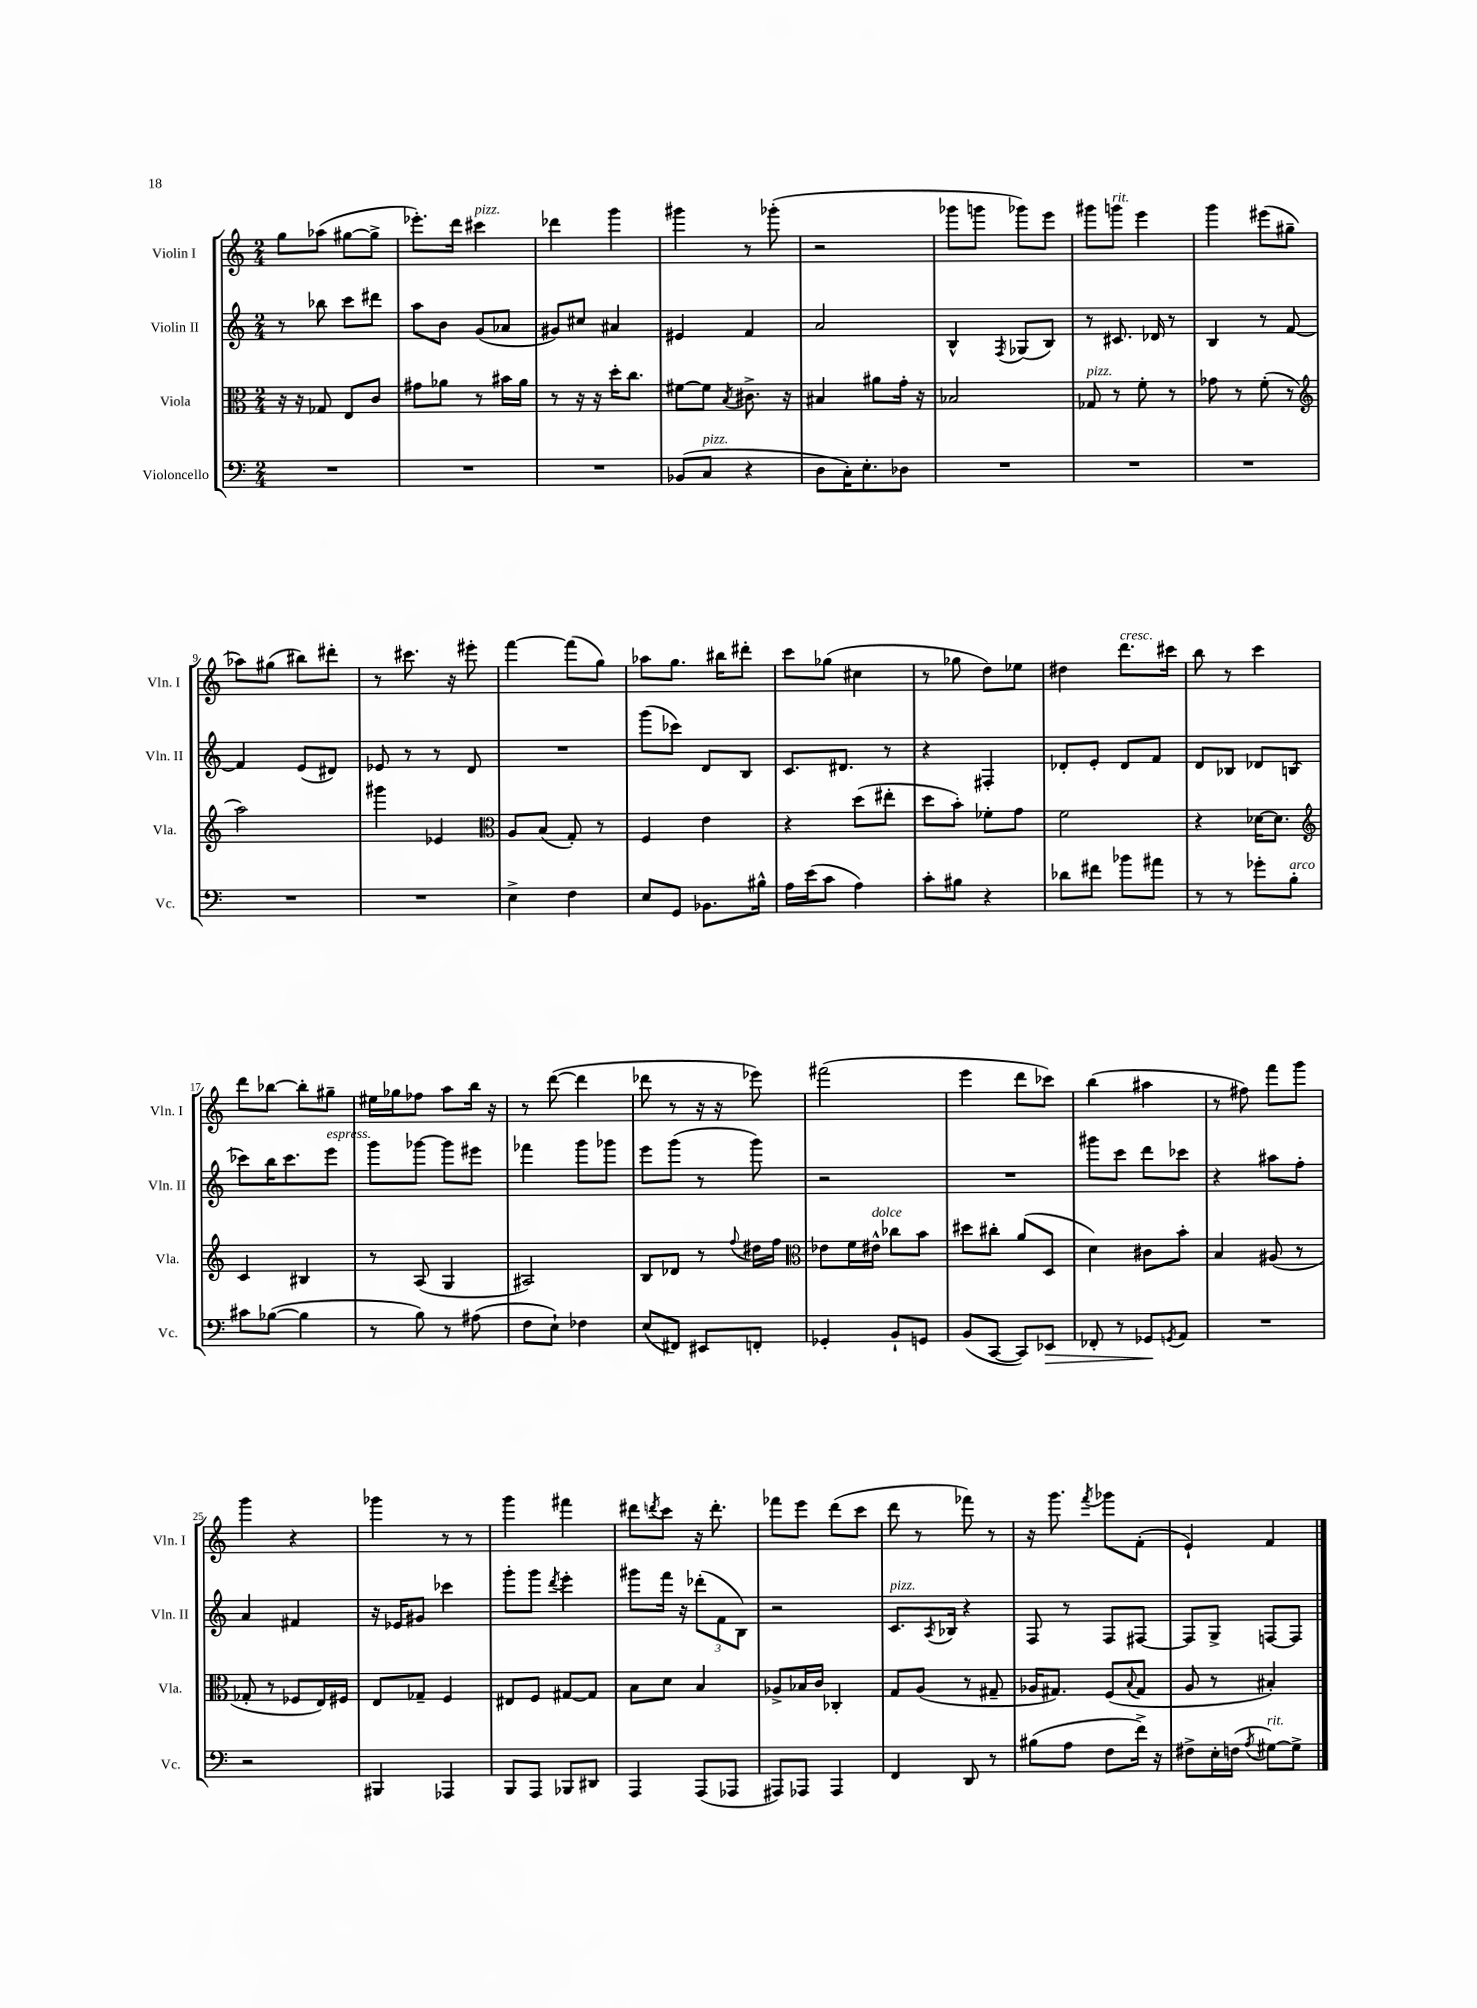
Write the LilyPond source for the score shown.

<<
\new StaffGroup <<
\new Staff = "s0" \with { instrumentName = "Violin I" shortInstrumentName = "Vln. I" } {
    \clef treble \key c \major \numericTimeSignature \time 2/4
    g''8 aes''8( gis''8~ gis''8-> |
    ees'''8.-.) d'''16 cis'''4^\markup { \italic "pizz." } |
    des'''4 g'''4 |
    gis'''4 r8 ges'''8-.( |
    r2 |
    ges'''8 g'''8 ges'''8) e'''8 |
    gis'''8 g'''8^\markup { \italic "rit." } e'''4 |
    g'''4 eis'''8( gis''8-- |
    aes''8) gis''8( bis''8) dis'''8-. |
    r8 cis'''8. r16 eis'''8-. |
    f'''4~ f'''8( g''8) |
    aes''8 g''8. bis''16 dis'''8-. |
    c'''8 ges''8( cis''4 |
    r8 ges''8 d''8) ees''8 |
    dis''4 d'''8.^\markup { \italic "cresc." } cis'''16 |
    b''8 r8 c'''4 |
    d'''8 bes''8~ bes''8-. gis''8-- |
    eis''16 ges''16 fes''8 a''8 b''16 r16 |
    r8 d'''8~( d'''4 |
    des'''8 r8 r16 r16 ees'''8) |
    fis'''2( |
    e'''4 d'''8 ces'''8) |
    b''4( ais''4 |
    r8 fis''8) f'''8 g'''8 |
    g'''4 r4 |
    ges'''4 r8 r8 |
    g'''4 fis'''4 |
    dis'''8 \acciaccatura { d'''8 } c'''8 r16 d'''8.-. |
    fes'''8 e'''8 d'''8( c'''8 |
    d'''8 r8 fes'''8) r8 |
    r16 g'''8. \acciaccatura { f'''8 } ges'''8 f'8-.( |
    e'4-!) f'4 \bar "|." |
}
\new Staff = "s1" \with { instrumentName = "Violin II" shortInstrumentName = "Vln. II" } {
    \clef treble \key c \major \numericTimeSignature \time 2/4
    r8 bes''8 c'''8 dis'''8 |
    a''8 b'8 g'8( aes'8 |
    gis'8) cis''8 ais'4 |
    eis'4 f'4 |
    a'2 |
    b4-^ \acciaccatura { f8 } ges8( b8) |
    r8 cis'8. des'16 r8 |
    b4 r8 f'8~ |
    f'4 e'8( dis'8) |
    ees'8 r8 r8 d'8 |
    R2 |
    g'''8( ces'''8) d'8 b8 |
    c'8. dis'8. r8 |
    r4 fis4-. |
    des'8-. e'8-. des'8 f'8 |
    d'8 bes8 des'8 b8( |
    ces'''8) b''16 ces'''8. e'''8^\markup { \italic "espress." } |
    g'''8 ges'''8~ ges'''8 eis'''8 |
    fes'''4 g'''8 ges'''8 |
    e'''8 g'''8( r8 g'''8) |
    r2 |
    R2 |
    gis'''8 c'''8 d'''8 ces'''8 |
    r4 ais''8 f''8-. |
    a'4 fis'4 |
    r16 ees'16 gis'8 ces'''4 |
    g'''8-. g'''8 \acciaccatura { d'''8 } e'''4-. |
    gis'''8 f'''16 r16 \tuplet 3/2 { des'''8-.( f'8 b8) } |
    r2 |
    c'8.^\markup { \italic "pizz." } \acciaccatura { a8 } bes16 r4 |
    f8 r8 f8 fis8~ |
    fis8 g8-> f8~ f8 \bar "|." |
}
\new Staff = "s2" \with { instrumentName = "Viola" shortInstrumentName = "Vla." } {
    \clef alto \key c \major \numericTimeSignature \time 2/4
    r16 r16 ges8 e8 c'8 |
    gis'8 aes'8 r8 bis'16 aes'16 |
    r8 r16 r16 d''16-. c''8. |
    fis'8~ fis'8 \acciaccatura { b8 } cis'8.-> r16 |
    bis4 ais'8 g'16-. r16 |
    bes2 |
    ges8^\markup { \italic "pizz." } r8 f'8-. r8 |
    ges'8 r8 f'8-.( r8 |
    \clef treble a''2) |
    gis'''4 ees'4 |
    \clef alto a8 b8( g8-.) r8 |
    f4 e'4 |
    r4 d''8( eis''8-. |
    d''8 b'8-.) fes'8-. g'8 |
    f'2 |
    r4 des'16~ des'8. |
    \clef treble c'4 bis4 |
    r8 a8( g4 |
    ais2) |
    b8 des'8 r8 \appoggiatura { f''8 } dis''16 f''16 |
    \clef alto ees'8 f'16 eis'16-^^\markup { \italic "dolce" } ces''8 b'8 |
    dis''8 cis''8-. a'8( d8 |
    d'4) cis'8 b'8-. |
    b4 ais8( r8 |
    ges8-. r8 fes8 e16) fis16 |
    e8 ges8-- f4 |
    eis8 f8 gis8~ gis8 |
    b8 d'8 b4 |
    aes8-> bes16 c'16 ces4-. |
    g8 a8( r8 gis8-- |
    aes16 gis8.) f8( \appoggiatura { b8 } gis8 |
    a8 r8 bis4-.) \bar "|." |
}
\new Staff = "s3" \with { instrumentName = "Violoncello" shortInstrumentName = "Vc." } {
    \clef bass \key c \major \numericTimeSignature \time 2/4
    R2 |
    R2 |
    R2 |
    bes,8( c8^\markup { \italic "pizz." } r4 |
    d8 c16-.) e8.-. des8 |
    R2 |
    R2 |
    R2 |
    R2 |
    R2 |
    e4-> f4 |
    e8 g,8 bes,8. bis16-^ |
    a16 e'16( c'8 a4) |
    c'8-. bis8 r4 |
    des'8 fis'8 bes'8 ais'8 |
    r8 r8 ges'8-. b8-.^\markup { \italic "arco" } |
    cis'8 bes8~( bes4 |
    r8 b8) r8 ais8( |
    f8 e8-!) fes4 |
    e8( fis,8) eis,8 f,8-. |
    ges,4-. b,8-! g,8 |
    b,8( c,8~ c,8) ees,8\> |
    fes,8-. r8 ges,8\! \acciaccatura { g,8 } a,8 |
    R2 |
    r2 |
    bis,,4 aes,,4 |
    b,,8 a,,8 bes,,8 dis,8 |
    a,,4 a,,8( aes,,8 |
    ais,,8) aes,,8 aes,,4 |
    f,4 d,8 r8 |
    bis8( a8 f8 f'16->) r16 |
    fis8-> e16-. f16( \acciaccatura { a8 } gis8~^\markup { \italic "rit." }) gis8-> \bar "|." |
}
>>
>>
